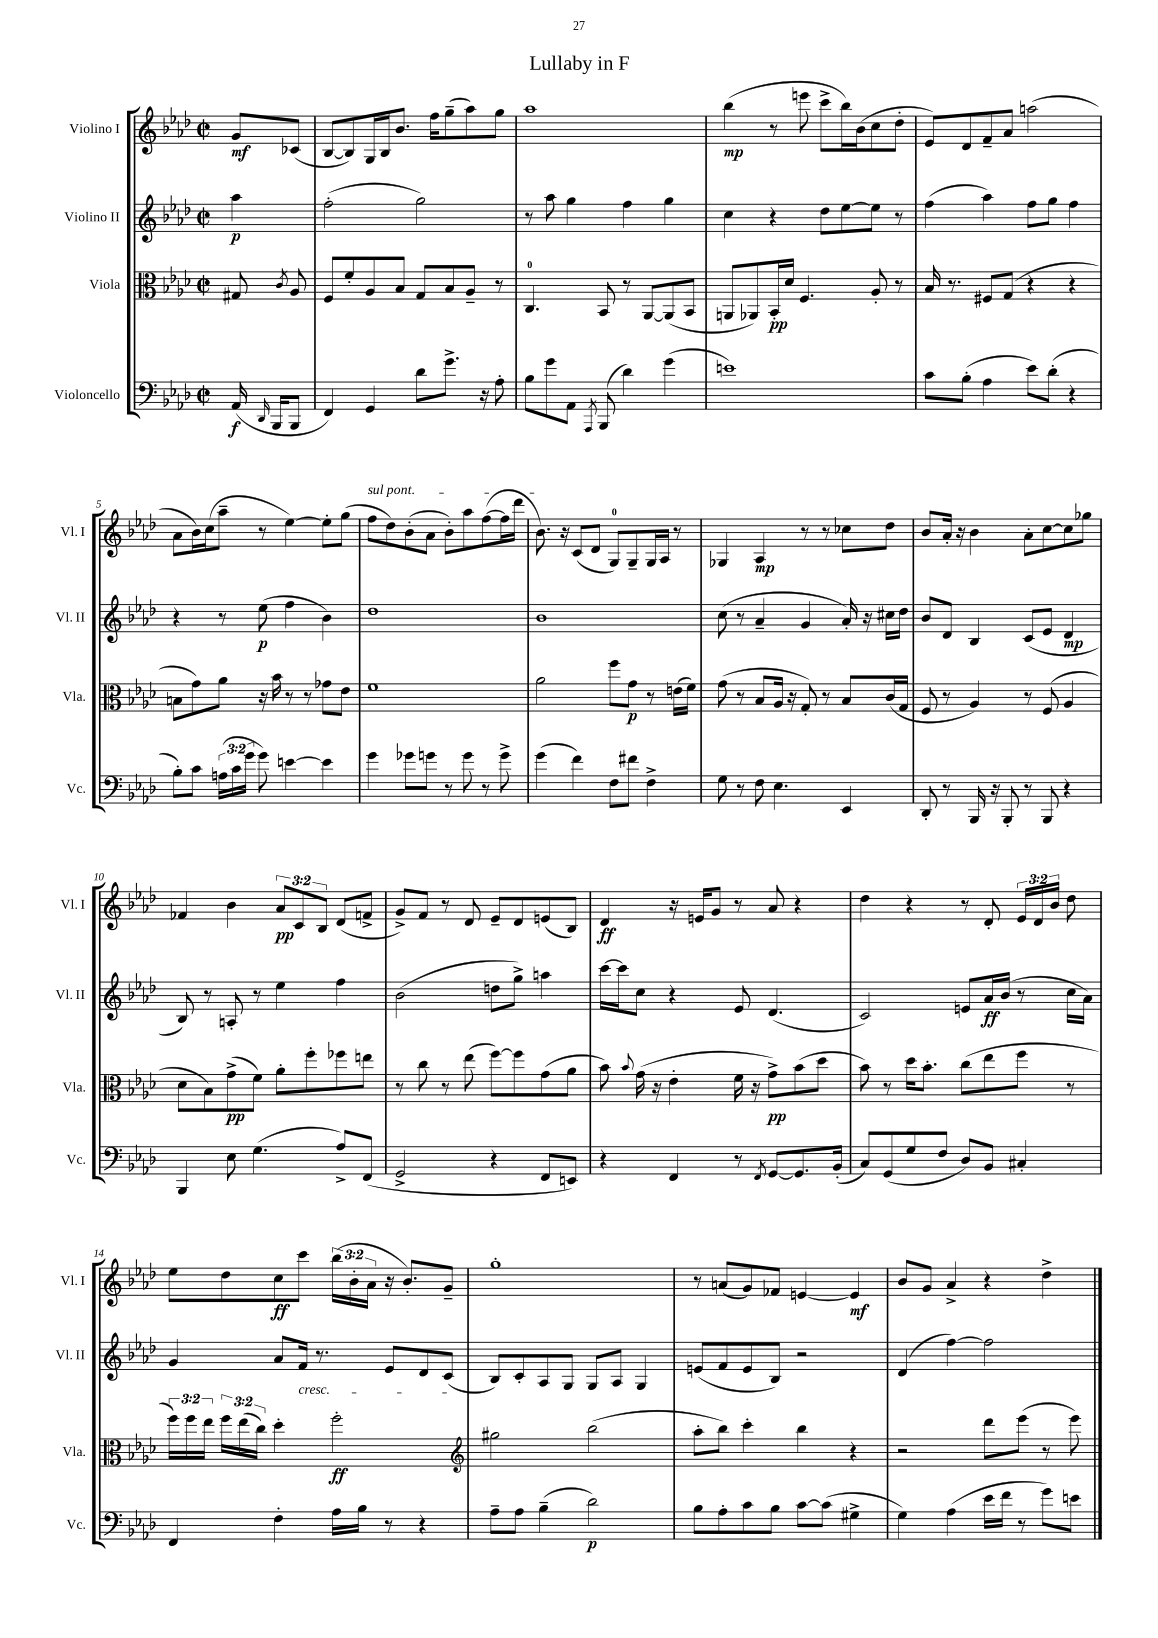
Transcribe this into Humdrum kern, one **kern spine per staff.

**kern	**dynam	**kern	**dynam	**kern	**dynam	**kern	**dynam
*part4	*part4	*part3	*part3	*part2	*part2	*part1	*part1
*staff4	*staff4	*staff3	*staff3	*staff2	*staff2	*staff1	*staff1
*I"Violoncello	*	*I"Viola	*	*I"Violino II	*	*I"Violino I	*
*I'Vc.	*	*I'Vla.	*	*I'Vl. II	*	*I'Vl. I	*
*clefF4	*	*clefC3	*	*clefG2	*	*clefG2	*
*k[b-e-a-d-]	*	*k[b-e-a-d-]	*	*k[b-e-a-d-]	*	*k[b-e-a-d-]	*
*M2/2	*	*M2/2	*	*M2/2	*	*M2/2	*
*met(c|)	*	*met(c|)	*	*met(c|)	*	*met(c|)	*
=	=	=	=	=	=	=	=
(16AA-/	f	8G#X/	.	4aa-\	p	8g/L	mf
16qqDD-/	.	.	.	.	.	.	.
16BBB-/KL	.	.	.	.	.	.	.
.	.	8qc/	.	.	.	.	.
8BBB-/J	.	8A-/	.	.	.	(8c-X/J	.
=1	=1	=1	=1	=1	=1	=1	=1
4FF/)	.	8F/L	.	(2ff'\	.	[8B-/L	.
.	.	8f'/	.	.	.	8B-/])	.
4GG/	.	8A-/	.	.	.	16G/L	.
.	.	.	.	.	.	16B-/J	.
.	.	8B-/J	.	.	.	8.b-/J	.
8d-\L	.	8G/L	.	2gg\)	.	.	.
.	.	.	.	.	.	16ff\KL	.
8.g^\J	.	8B-/	.	.	.	(8gg~\	.
.	.	8A-~/J	.	.	.	8aa-\)	.
16r	.	.	.	.	.	.	.
8A-'\	.	8r	.	.	.	8gg\J	.
=2	=2	=2	=2	=2	=2	=2	=2
8B-\L	.	4.C/	.	8r	.	1aa-	.
8g\	.	.	.	8aa-\	.	.	.
8AA-\J	.	.	.	4gg\	.	.	.
8qAAA-/	.	.	.	.	.	.	.
(8BBB-/	.	8BB-/	.	.	.	.	.
4d-\)	.	8r	.	4ff\	.	.	.
.	.	[8AA-/L	.	.	.	.	.
(4g\	.	(8AA-/]	.	4gg\	.	.	.
.	.	8BB-/J	.	.	.	.	.
=3	=3	=3	=3	=3	=3	=3	=3
1en)	.	8AAn/L	.	4cc\	.	(4bb-\	mp
.	.	8AA-X/)	.	.	.	.	.
.	.	16BB-'/L	pp	4r	.	8r	.
.	.	16d-/JJ	.	.	.	.	.
.	.	4.F/	.	.	.	8eeen\	.
.	.	.	.	8dd-\L	.	8ccc^\L	.
.	.	.	.	[8ee-\	.	16bb-\L)	.
.	.	.	.	.	.	(16b-\J	.
.	.	8A-'/	.	8ee-\J]	.	8cc\	.
.	.	8r	.	8r	.	8dd-'\J	.
=4	=4	=4	=4	=4	=4	=4	=4
8c\L	.	16B-/	.	(4ff\	.	8e-/L)	.
.	.	8.r	.	.	.	.	.
(8B-'\J	.	.	.	.	.	8d-/	.
4A-\	.	8F#X/L	.	4aa-\)	.	8f~/	.
.	.	(8G/J	.	.	.	8a-/J	.
8e-\L)	.	4r	.	8ff\L	.	(2aan\	.
(8d-'\J	.	.	.	8gg\J	.	.	.
4r	.	4r	.	4ff\	.	.	.
!!LO:LB:g=z
=5	=5	=5	=5	=5	=5	=5	=5
8B-'\L)	.	8Bn\L	.	4r	.	8a-\L	.
8c\J	.	8g\)	.	.	.	16b-\L)	.
.	.	.	.	.	.	(16cc\J	.
(24An\LL	.	8a-\J	.	8r	.	8aa-~\J	.
24c\	.	.	.	.	.	.	.
24g\JJ	.	.	.	.	.	.	.
8g\)	.	16r	.	(8ee-\	p	8r	.
.	.	16b-\	.	.	.	.	.
[4en\	.	8r	.	4ff\	.	[4ee-\)	.
.	.	8r	.	.	.	.	.
4e\]	.	8g-X\L	.	4b-\)	.	8ee-'\L]	.
.	.	8e-\J	.	.	.	(8gg\J	.
=6	=6	=6	=6	=6	=6	=6	=6
!	!	!	!	!	!	!LO:TX:a:i:t=sul pont.	!
4g\	.	1f	.	1dd-	.	8ff\L	.
.	.	.	.	.	.	8dd-\)	.
8g-X\L	.	.	.	.	.	(8b-'\	.
8gn\J	.	.	.	.	.	8a-\J	.
8r	.	.	.	.	.	8b-'\L)	.
8g\	.	.	.	.	.	8aa-\	.
8r	.	.	.	.	.	([8ff\	.
8g^\	.	.	.	.	.	16ff\L]	.
.	.	.	.	.	.	16ddd-\JJ	.
=7	=7	=7	=7	=7	=7	=7	=7
(4g\	.	2a-\	.	1b-	.	8.b-\)	.
.	.	.	.	.	.	16r	.
4f\)	.	.	.	.	.	(8c/L	.
.	.	.	.	.	.	8d-/J	.
8F\L	.	8ff\L	.	.	.	8G/L)	.
8f#X\J	.	8g\J	p	.	.	8G~/	.
4F^\	.	8r	.	.	.	16G/L	.
.	.	.	.	.	.	16A-/JJ	.
.	.	(16en\LL	.	.	.	8r	.
.	.	16f\JJ)	.	.	.	.	.
=8	=8	=8	=8	=8	=8	=8	=8
8G\	.	(8g\	.	(8cc\	.	4G-X/	.
8r	.	8r	.	8r	.	.	.
8F\	.	8B-/L	.	4a-~/	.	4A-/	mp
4.E-\	.	16A-/Jk	.	.	.	.	.
.	.	16r	.	.	.	.	.
.	.	8G'/)	.	4g/	.	8r	.
.	.	8r	.	.	.	8r	.
4EE-/	.	8B-/L	.	16a-'/)	.	8cc-X\L	.
.	.	.	.	16r	.	.	.
.	.	(16c/L	.	16cc#X\LL	.	8dd-\J	.
.	.	16G/JJ	.	16dd-\JJ	.	.	.
=9	=9	=9	=9	=9	=9	=9	=9
8DD-'/	.	8F/	.	8b-/L	.	8b-/L	.
8r	.	8r	.	8d-/J	.	16a-'/Jk	.
.	.	.	.	.	.	16r	.
16BBB-/	.	4A-/)	.	4B-/	.	4b-\	.
16r	.	.	.	.	.	.	.
8BBB-'/	.	.	.	.	.	.	.
8r	.	8r	.	(8c/L	.	8a-'\L	.
8BBB-/	.	(8F/	.	8e-/J	.	[8cc\	.
4r	.	4A-/	.	4d-/	mp	8cc\]	.
.	.	.	.	.	.	8gg-X\J	.
!!LO:LB:g=z
=10	=10	=10	=10	=10	=10	=10	=10
4BBB-/	.	8d-\L	.	8B-/)	.	4f-X/	.
.	.	8B-\)	.	8r	.	.	.
8E-\	.	(8g^\	pp	8An'/	.	4b-\	.
(4.G\	.	8f\J)	.	8r	.	.	.
.	.	8a-'\L	.	4ee-\	.	12a-/L	pp
.	.	.	.	.	.	12c/	.
.	.	8ff'\	.	.	.	.	.
.	.	.	.	.	.	12B-/J	.
8A-^/L)	.	8ff-X\	.	4ff\	.	(8d-/L	.
(8FF/J	.	8een\J	.	.	.	8fn^/J	.
=11	=11	=11	=11	=11	=11	=11	=11
2GG^/	.	8r	.	(2b-\	.	8g^/L)	.
.	.	8cc\	.	.	.	8f/J	.
.	.	8r	.	.	.	8r	.
.	.	(8ee-\	.	.	.	8d-/	.
4r	.	[8ff\L)	.	8ddn\L	.	8e-~/L	.
.	.	8ff\]	.	8gg^\J)	.	8d-/	.
8FF/L	.	(8g\	.	4aan\	.	(8en/	.
8EEn/J)	.	8a-\J	.	.	.	8B-/J)	.
=12	=12	=12	=12	=12	=12	=12	=12
4r	.	8b-\)	.	[16ccc\LL	.	4d-/	ff
.	.	.	.	16ccc\J]	.	.	.
.	.	8qqb-/	.	.	.	.	.
.	.	(16g\	.	8cc\J	.	.	.
.	.	16r	.	.	.	.	.
4FF/	.	4e-'\	.	4r	.	16r	.
.	.	.	.	.	.	16en/KL	.
.	.	.	.	.	.	8g/J	.
8r	.	16f\	.	8e-/	.	8r	.
.	.	16r	.	.	.	.	.
8qFF/	.	.	.	.	.	.	.
[8GG/L	.	8g^\L)	pp	(4.d-/	.	8a-/	.
8.GG/]	.	(8b-\	.	.	.	4r	.
.	.	8dd-\J	.	.	.	.	.
(16BB-'/Jk	.	.	.	.	.	.	.
=13	=13	=13	=13	=13	=13	=13	=13
8C/L)	.	8b-\)	.	2c/)	.	4dd-\	.
(8GG/	.	8r	.	.	.	.	.
8G/	.	16dd-\KL	.	.	.	4r	.
.	.	8.b-'\J	.	.	.	.	.
8F/J	.	.	.	.	.	.	.
8D-/L)	.	(8cc\L	.	8en/L	.	8r	.
8BB-/J	.	8ee-\	.	16a-/L	ff	8d-'/	.
.	.	.	.	(16b-/JJ	.	.	.
4C#X'/	.	8ff\J	.	8r	.	24e-/LL	.
.	.	.	.	.	.	24d-/	.
.	.	.	.	.	.	24b-/JJ	.
.	.	8r	.	16cc\LL	.	8dd-\	.
.	.	.	.	16a-\JJ)	.	.	.
!!LO:LB:g=z
=14	=14	=14	=14	=14	=14	=14	=14
4FF/	.	24ff\LL)	.	4g/	.	8ee-\L	.
.	.	24ff\	.	.	.	.	.
.	.	24ee-\JJ	.	.	.	.	.
.	.	24ff\LL	.	.	.	8dd-\	.
.	.	(24ee-\	.	.	.	.	.
.	.	24cc\JJ)	.	.	.	.	.
4F'\	.	4dd-'\	.	8a-/L	.	8cc\	ff
!	!	!	!	!LO:TX:b:i:t=cresc.	!	!	!
.	.	.	.	16f/Jk	.	8ccc\J	.
.	.	.	.	8.r	.	.	.
16A-\LL	.	2ff'\	ff	.	.	(24bb-\LL	.
.	.	.	.	.	.	24b-'\	.
16B-\JJ	.	.	.	.	.	.	.
.	.	.	.	.	.	24a-\JJ	.
8r	.	.	.	8e-/L	.	16r	.
.	.	.	.	.	.	8.b-'/L)	.
4r	.	.	.	8d-/	.	.	.
.	.	.	.	(8c/J	.	8g~/J	.
=15	=15	=15	=15	=15	=15	=15	=15
*	*	*clefG2	*	*	*	*	*
8A-~\L	.	2gg#X\	.	8B-/L)	.	1gg'	.
8A-\J	.	.	.	8c'/	.	.	.
(4B-~\	.	.	.	8A-/	.	.	.
.	.	.	.	8G/J	.	.	.
2d-\)	p	(2bb-\	.	8G/L	.	.	.
.	.	.	.	8A-/J	.	.	.
.	.	.	.	4G/	.	.	.
=16	=16	=16	=16	=16	=16	=16	=16
8B-\L	.	8aa-'\L	.	(8en/L	.	8r	.
8A-'\	.	8bb-\J)	.	8f/	.	(8an/L	.
8c\	.	4ccc'\	.	8e/	.	8g/)	.
8B-\J	.	.	.	8B-/J)	.	8f-X/J	.
[8c\L	.	4bb-\	.	2r	.	[4en/	.
(8c\J]	.	.	.	.	.	.	.
4G#X^\	.	4r	.	.	.	4e/]	mf
=17	=17	=17	=17	=17	=17	=17	=17
4G\)	.	2r	.	(4d-/	.	8b-/L	.
.	.	.	.	.	.	8g/J	.
(4A-\	.	.	.	[4ff\)	.	4a-^/	.
16e-\LL	.	8ddd-\L	.	2ff\]	.	4r	.
16f\JJ	.	.	.	.	.	.	.
8r	.	(8eee-\J	.	.	.	.	.
8g\L)	.	8r	.	.	.	4dd-^\	.
8en\J	.	8eee-\)	.	.	.	.	.
==	==	==	==	==	==	==	==
*-	*-	*-	*-	*-	*-	*-	*-
